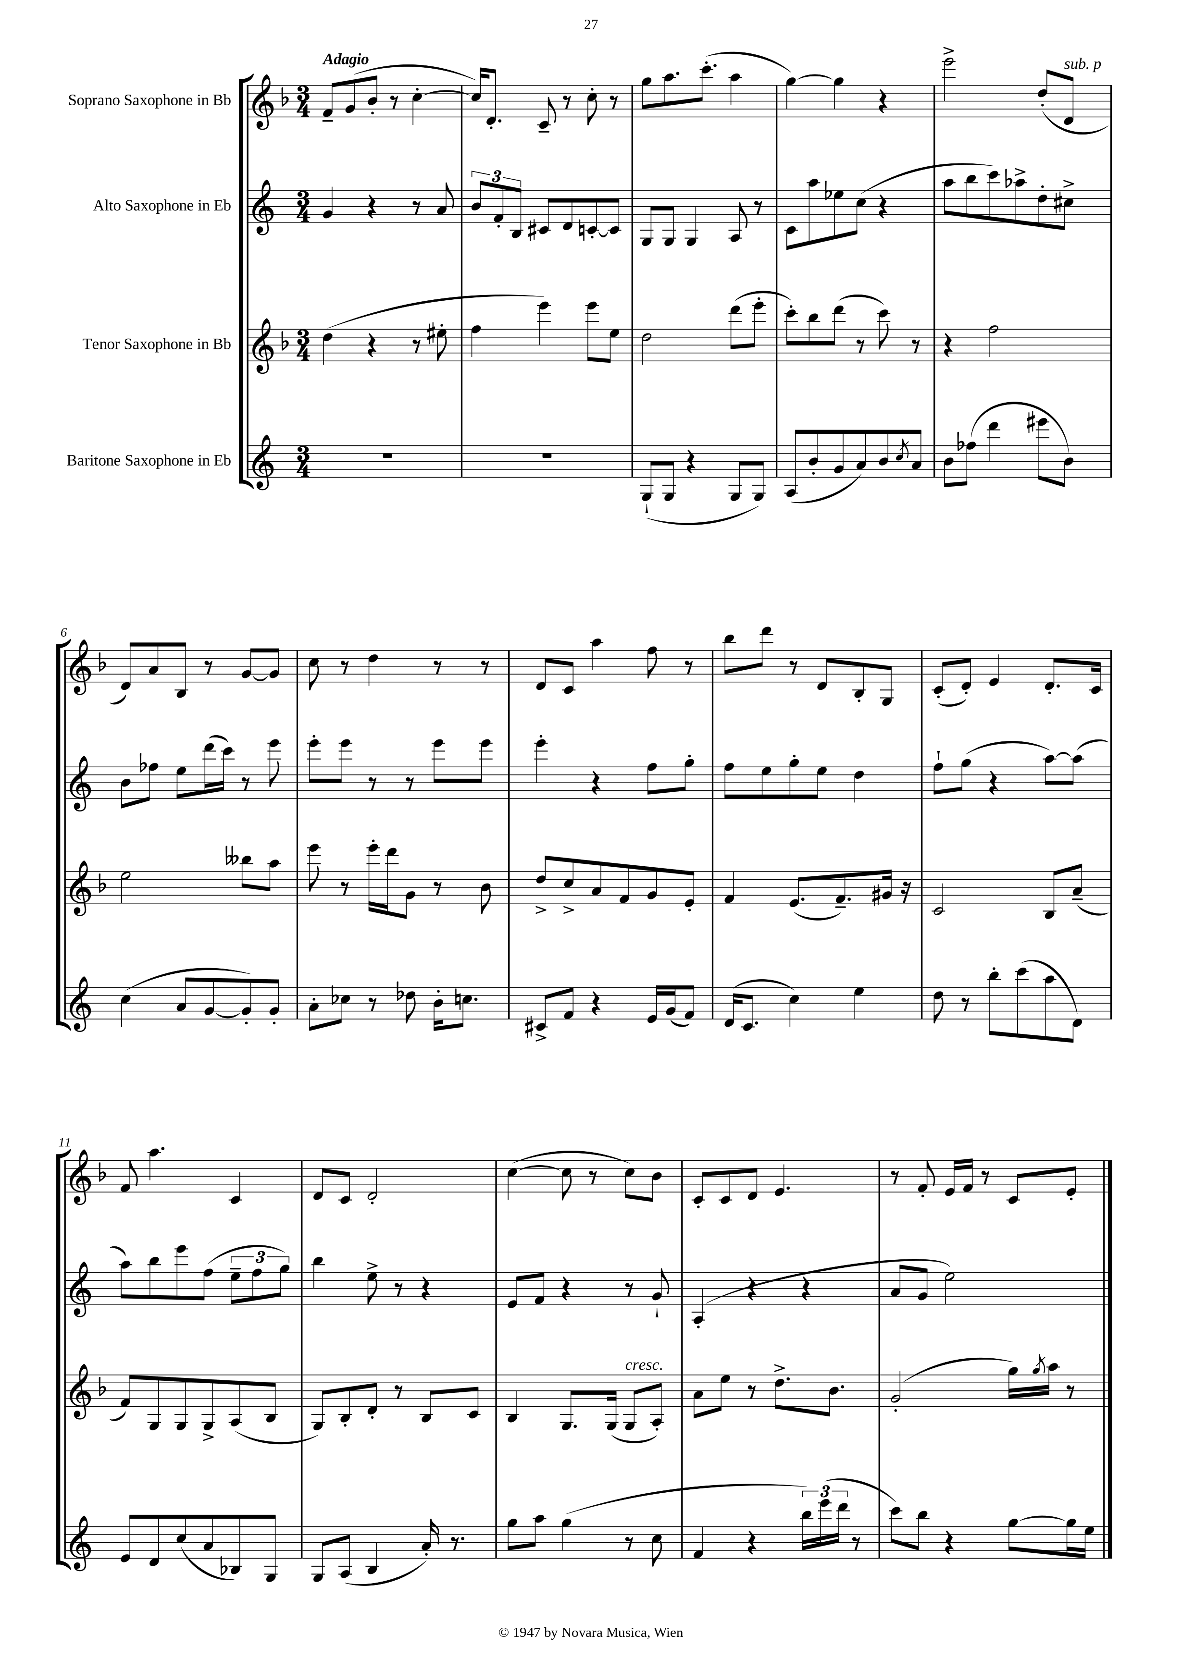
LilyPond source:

<<
\new StaffGroup <<
\new Staff = "s0" \with { instrumentName = "Soprano Saxophone in Bb" } {
    \clef treble \key f \major \numericTimeSignature \time 3/4 \tempo "Adagio"
    f'8-- g'8( bes'8-. r8 c''4~-. |
    c''16) d'8.-. c'8-- r8 c''8-. r8 |
    g''8 a''8. c'''8.-.( a''4 |
    g''4~) g''4 r4 |
    e'''2-> d''8-.( d'8^\markup { \italic "sub. p" } |
    d'8) a'8 bes8 r8 g'8~ g'8 |
    c''8 r8 d''4 r8 r8 |
    d'8 c'8 a''4 f''8 r8 |
    bes''8 d'''8 r8 d'8 bes8-. g8 |
    c'8-.( d'8-.) e'4 d'8.-. c'16 |
    f'8 a''4. c'4 |
    d'8 c'8 d'2-. |
    c''4~( c''8 r8 c''8) bes'8 |
    c'8-. c'8 d'8 e'4. |
    r8 f'8-. e'16 f'16 r8 c'8 e'8-. \bar "|." |
}
\new Staff = "s1" \with { instrumentName = "Alto Saxophone in Eb" } {
    \clef treble \key c \major \numericTimeSignature \time 3/4
    g'4 r4 r8 a'8 |
    \tuplet 3/2 { b'8 f'8-. b8 } cis'8 d'8 c'8~-. c'8 |
    g8 g8 g4 a8 r8 |
    c'8 a''8 ees''8 c''8( r4 |
    a''8 b''8 c'''8) aes''8-> d''8-. cis''8-> |
    b'8 fes''8 e''8 d'''16( c'''16) r8 e'''8 |
    e'''8-. e'''8 r8 r8 e'''8 e'''8 |
    e'''4-. r4 f''8 g''8-. |
    f''8 e''8 g''8-. e''8 d''4 |
    f''8-! g''8( r4 a''8~) a''8( |
    a''8) b''8 e'''8 f''8( \tuplet 3/2 { e''8-- f''8 g''8) } |
    b''4 e''8-> r8 r4 |
    e'8 f'8 r4 r8 g'8-! |
    a4-.( r4 r4 |
    a'8 g'8 e''2) \bar "|." |
}
\new Staff = "s2" \with { instrumentName = "Tenor Saxophone in Bb" } {
    \clef treble \key f \major \numericTimeSignature \time 3/4
    d''4( r4 r8 eis''8-. |
    f''4 e'''4) e'''8 e''8 |
    d''2 d'''8( e'''8-. |
    c'''8-.) bes''8 d'''8( r8 c'''8) r8 |
    r4 f''2 |
    e''2 beses''8 a''8 |
    e'''8 r8 e'''16-. d'''16 g'8 r8 bes'8 |
    d''8-> c''8-> a'8 f'8 g'8 e'8-. |
    f'4 e'8.( f'8.--) gis'16 r16 |
    c'2 bes8 a'8--( |
    f'8) g8 g8 g8-> a8( bes8 |
    g8) bes8-. d'8-. r8 bes8 c'8 |
    bes4 g8. g16( g8^\markup { \italic "cresc." } a8-.) |
    a'8 e''8 r8 d''8.-> bes'8. |
    g'2-.( g''16) \acciaccatura { g''8 } a''16 r8 \bar "|." |
}
\new Staff = "s3" \with { instrumentName = "Baritone Saxophone in Eb" } {
    \clef treble \key c \major \numericTimeSignature \time 3/4
    R2. |
    R2. |
    g8-!( g8 r4 g8 g8) |
    a8( b'8-. g'8 a'8) b'8 \acciaccatura { c''8 } a'8 |
    b'8 fes''8( d'''4 eis'''8 b'8) |
    c''4( a'8 g'8~ g'8-.) g'8-. |
    a'8-. ces''8 r8 des''8 b'16-. c''8. |
    cis'8-> f'8 r4 e'16 g'16( f'8) |
    d'16( c'8. c''4) e''4 |
    d''8 r8 b''8-. c'''8( a''8 d'8) |
    e'8 d'8 c''8( a'8 bes8) g8 |
    g8 a8( b4 a'16-.) r8. |
    g''8 a''8 g''4( r8 c''8 |
    f'4 r4 \tuplet 3/2 { b''16) e'''16( d'''16 } r8 |
    c'''8) b''8 r4 g''8~ g''16 e''16 \bar "|." |
}
>>
>>
